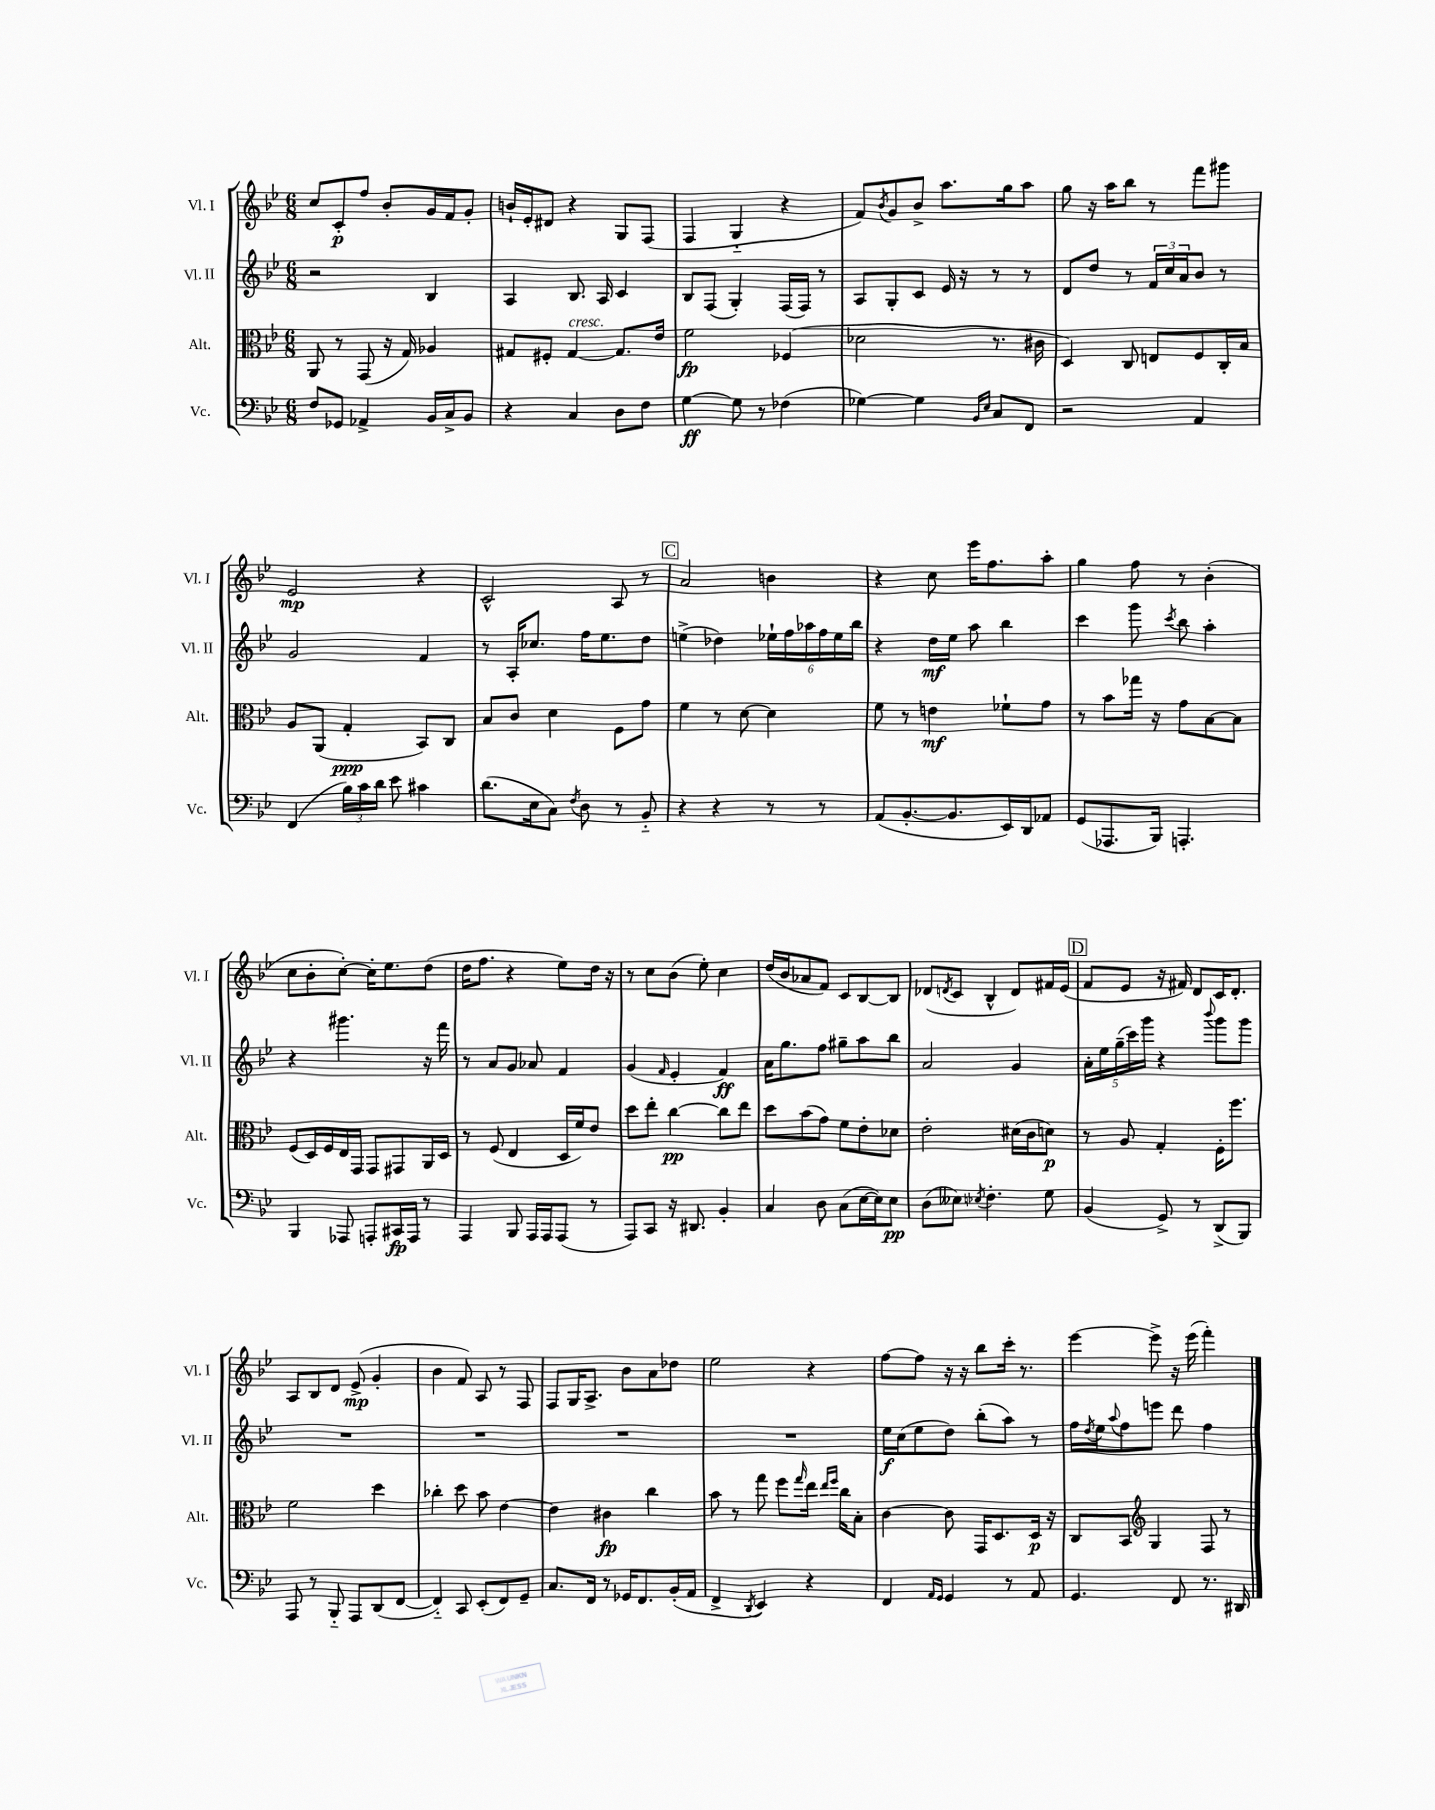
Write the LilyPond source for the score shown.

<<
\new StaffGroup <<
\new Staff = "s0" \with { instrumentName = "Vl. I" shortInstrumentName = "Vl. I" } {
    \clef treble \key bes \major \numericTimeSignature \time 6/8
    c''8 c'8-.\p f''8 bes'8-. g'16 f'16 g'8-. |
    b'16-! ees'16-. dis'8 r4 g8 f8( |
    f4 g4-_ r4 |
    f'8) \acciaccatura { bes'8 } g'8 bes'8-> a''8. g''16 a''8 |
    g''8 r16 a''16 bes''8 r8 f'''8 gis'''8 |
    ees'2\mp r4 |
    c'2-^ a8 r8 |
    \mark \markup { \box "C" } a'2 b'4 |
    r4 c''8 ees'''16 f''8. a''8-. |
    g''4 f''8 r8 bes'4-.( |
    c''8 bes'8-. c''8~-.) c''16-. ees''8. d''8( |
    d''16 f''8. r4 ees''8) d''16 r16 |
    r8 c''8 bes'8( ees''8-.) c''4 |
    d''16( bes'16 aes'8 f'8) c'8 bes8~ bes8 |
    des'8( \acciaccatura { d'8 } c'8 bes4-^ d'8) fis'16 ees'16( |
    \mark \markup { \box "D" } f'8 ees'8 r16 fis'16) d'8 c'16 d'8.-. |
    a8 bes8 d'8 ees'8->\mp( g'4-. |
    bes'4 f'8) a8 r8 f8 |
    f8 g16 a8.-> bes'8 a'8 des''8 |
    ees''2 r4 |
    f''8~ f''8 r16 r16 bes''8 c'''16-. r8. |
    ees'''4~ ees'''8-> r16 ees'''16( f'''4-.) \bar "|." |
}
\new Staff = "s1" \with { instrumentName = "Vl. II" shortInstrumentName = "Vl. II" } {
    \clef treble \key bes \major \numericTimeSignature \time 6/8
    r2 bes4 |
    a4 bes8. a16 c'4 |
    bes8 f8( g4-.) f16( f16) r8 |
    a8 g8-. c'8 ees'16 r16 r8 r8 |
    d'8 d''8 r8 \tuplet 3/2 { f'16 c''16 a'16 } bes'8 r8 |
    g'2 f'4 |
    r8 a16-. ces''8. f''16 ees''8. d''8 |
    \mark \markup { \box "C" } e''4->( des''4) \tuplet 6/4 { ees''16-! f''16 aes''16 f''16 ees''16 bes''16 } |
    r4 d''16\mf ees''16 a''8 bes''4 |
    c'''4 g'''8 \acciaccatura { c'''8 } bes''8 a''4-. |
    r4 gis'''4. r16 f'''16 |
    r8 a'8 g'8 aes'8 f'4 |
    g'4( \grace { f'16 } ees'4-. f'4\ff) |
    a'16 g''8. f''8 gis''8-- a''8 bes''8 |
    a'2 g'4 |
    \mark \markup { \box "D" } \tuplet 5/4 { a'16-. ees''16 g''16--( c'''16) g'''16 } r4 \appoggiatura { bes'''8 } g'''8 g'''8 |
    R2. |
    R2. |
    R2. |
    R2. |
    ees''16\f c''16( ees''8 d''8) bes''8-.( a''8) r8 |
    f''16 \acciaccatura { d''8 } ees''16 \appoggiatura { a''8 } f''8 e'''8 d'''8 f''4 \bar "|." |
}
\new Staff = "s2" \with { instrumentName = "Alt." shortInstrumentName = "Alt." } {
    \clef alto \key bes \major \numericTimeSignature \time 6/8
    a,8 r8 g,8( r16 g16) aes4 |
    gis8 fis8-. gis4~^\markup { \italic "cresc." } gis8. ees'16 |
    f'2\fp fes4( |
    des'2 r8. cis'16 |
    d4) c8 e8 f8 c16-. bes16 |
    a8 a,8( g4-.\ppp bes,8) c8 |
    bes8 c'8 d'4 f8 g'8 |
    \mark \markup { \box "C" } f'4 r8 d'8~ d'4 |
    f'8 r8 e'4\mf fes'8-! g'8 |
    r8 bes'8 ges''16 r16 g'8 bes8~ bes8 |
    f8( d16) f16 ees16 g,16 g,8 gis,8 a,16 d16 |
    r8 f8( ees4 d16 f'16) ees'8 |
    d''8 ees''8-. c''4~\pp c''8 ees''8 |
    d''8 bes'8( g'8) f'8 ees'8-. des'8 |
    ees'2-. dis'16( c'16 d'8\p) |
    \mark \markup { \box "D" } r8 a8 g4-. f16-. f''8. |
    f'2 d''4 |
    ces''4-. d''8 bes'8 ees'4~ |
    ees'4 cis'4\fp c''4 |
    bes'8 r8 g''8 f''8 \grace { g''16 } ees''16 \grace { ees''16 f''16 } c''16 bes8-. |
    c'4~ c'8 g,16 d8. d16\p r16 |
    c8 bes,8 \clef treble g4 f8 r8 \bar "|." |
}
\new Staff = "s3" \with { instrumentName = "Vc." shortInstrumentName = "Vc." } {
    \clef bass \key bes \major \numericTimeSignature \time 6/8
    f8 ges,8 aes,4-> bes,16 c16-> bes,8 |
    r4 c4 d8 f8 |
    g4~\ff g8 r8 fes4( |
    ges4~) ges4 \grace { bes,16 ees16 } c8 f,8 |
    r2 a,4 |
    f,4( \tuplet 3/2 { bes16) c'16 d'16 } ees'8 cis'4 |
    d'8.( ees16 c8) \acciaccatura { f8 } d8 r8 bes,8-_ |
    \mark \markup { \box "C" } r4 r4 r8 r8 |
    a,8( bes,8.~-. bes,8. ees,16) d,16 aes,8 |
    g,8( aes,,8. bes,,16) a,,4.-. |
    bes,,4 aes,,8 a,,8-. cis,16\fp a,,16 r8 |
    a,,4 bes,,8 a,,16 a,,16 a,,8( r8 |
    a,,8) c,8 r16 dis,8. bes,4-. |
    c4 d8 c8( ees16~ ees16) ees8\pp |
    d8( eeses8) \acciaccatura { ees8 } f4.-. g8 |
    \mark \markup { \box "D" } bes,4( g,8->) r8 d,8->( bes,,8) |
    a,,8 r8 bes,,8-_ a,,8 d,8( f,8~ |
    f,4-_) c,8 ees,8-.( f,8) g,8-- |
    c8. f,16 r8 ges,16 f,8. bes,16-.( a,16 |
    f,4-> \acciaccatura { d,8 } ees,4) r4 |
    f,4 \grace { a,16 g,16 } g,4 r8 a,8 |
    g,4. f,8 r8. dis,16 \bar "|." |
}
>>
>>
\layout { \context { \Score \remove "Bar_number_engraver" } }
